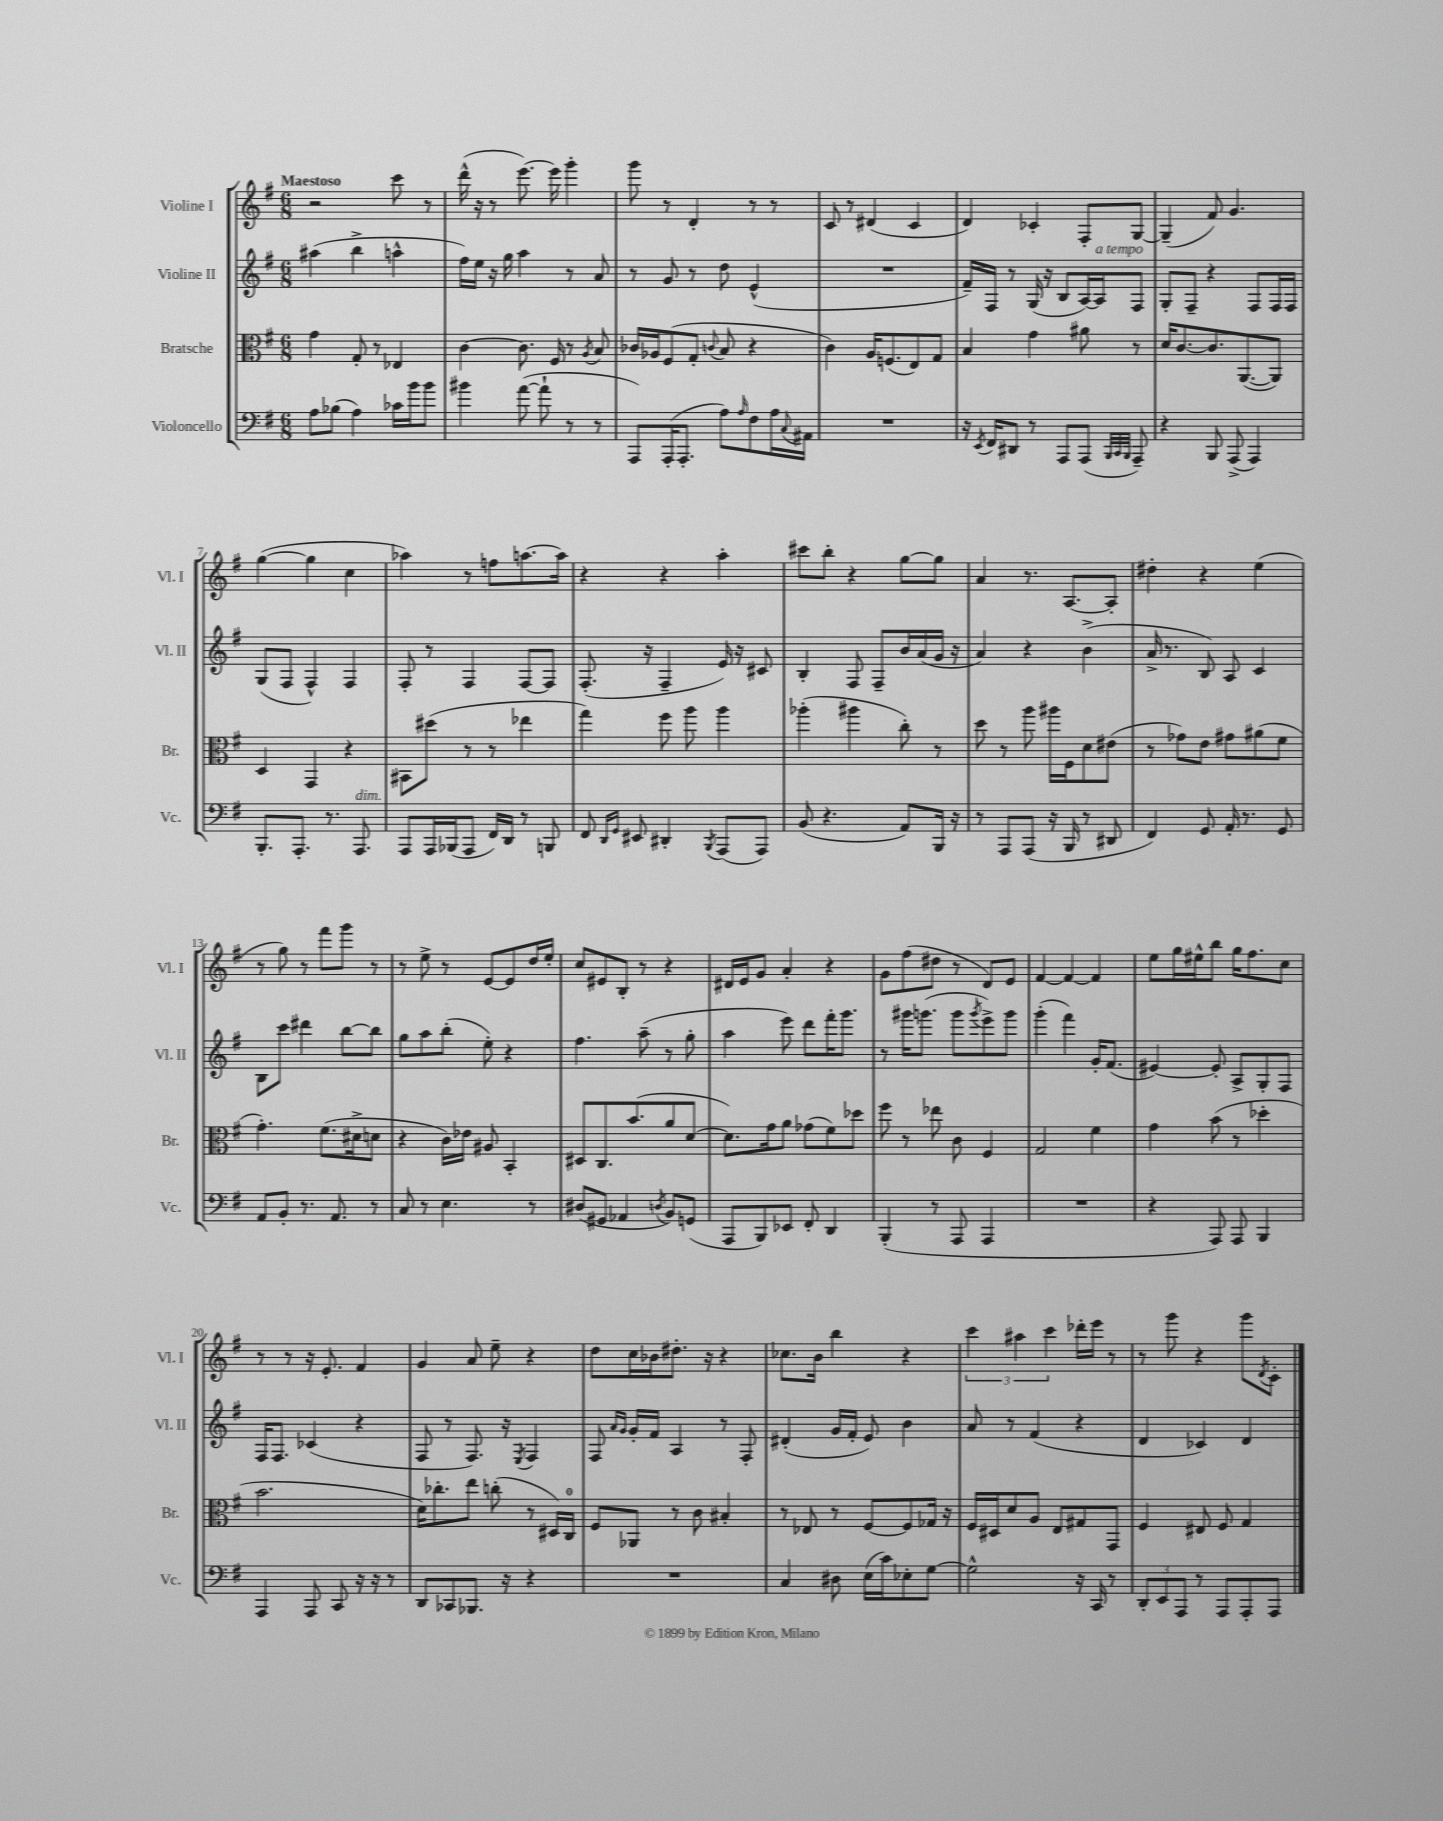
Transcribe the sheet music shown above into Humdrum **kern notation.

**kern	**kern	**kern	**kern
*part4	*part3	*part2	*part1
*staff4	*staff3	*staff2	*staff1
*I"Violoncello	*I"Bratsche	*I"Violine II	*I"Violine I
*I'Vc.	*I'Br.	*I'Vl. II	*I'Vl. I
*clefF4	*clefC3	*clefG2	*clefG2
*k[f#]	*k[f#]	*k[f#]	*k[f#]
*M6/8	*M6/8	*M6/8	*M6/8
=1	=1	=1	=1
!	!	!	!LO:TX:a:B:t=Maestoso
8A\L	4g\	(4aa#X\	2r
(8B-X\J	.	.	.
4A\)	8G'/	4bb^\	.
.	8r	.	.
16c-X\LL	4E-X/	4aan^^\	8ccc\
16b\J	.	.	.
8b\J	.	.	8r
=2	=2	=2	=2
4b#X\	[4c\	16ff#\LL)	(16ddd^^\
.	.	16ee\JJ	16r
.	.	16r	8r
.	.	16gg\	.
([8a\	8.c\]	4aa\	[8.eee\)
8a`\]	.	.	.
.	16F#/	.	16eee\]
8r	8r	8r	4ggg'\
.	8qA/	.	.
8r	8B/	8a/	.
=3	=3	=3	=3
8AAA/L)	16c-X/LL	8r	8ggg\
.	16A-X/J	.	.
(16AAA'/K	(8F#/	8g/	8r
8.AAA'/J	.	.	.
.	8G'/J	8r	4d'/
.	8qqcn/	.	.
8A\L)	8B/	8dd\	.
16qqA/	.	.	.
8F#\	4r	(4e^^/	8r
16A\L	.	.	8r
8qqC/	.	.	.
16AA#X\JJ	.	.	.
=4	=4	=4	=4
2.r	4c\)	2.r	8c/
.	.	.	8r
.	16A/KL	.	(4d#X/
.	(8.Fn/	.	.
.	8E/)	.	4c/
.	8G/J	.	.
=5	=5	=5	=5
16r	4B/	16f#~/LL)	4d/)
8qEE/	.	.	.
16FF#/KL	.	16F#/JJ	.
8DD#X/J	.	8r	.
8r	4g\	(16G/	4c-X'/
.	.	16r	.
8AAA/L	.	8B/L	.
(8AAA/J	8a#X\	[16A/L)	8F#'/L
!	!	!LO:TX:a:i:t=a tempo	!
.	.	16A/J]	.
32qqBBB/LLL	.	.	.
32qqCC/	.	.	.
32qqBBB/JJJ	.	.	.
8AAA~/)	8r	8F#/J	[8G/J
=6	=6	=6	=6
4r	16d/KL	8G'/L	(4G~/]
.	[8.c/	.	.
.	.	8F#~/J	.
8BBB/	8.c/]	4r	8f#/)
(8AAA^/	.	.	4.g/
.	([8.AA/	.	.
4AAA/)	.	8F#/L	.
.	8AA/J])	16F#/L	.
.	.	16F#/JJ	.
!!LO:LB:g=z
=7	=7	=7	=7
8.BBB'/L	4D/	(8G/L	([4gg\
.	.	8F#/J	.
8.AAA'/J	.	.	.
.	4GG/	4F#^^/)	4gg\]
8.r	.	.	.
.	4r	4F#/	4cc\
!LO:TX:a:i:t=dim.	!	!	!
8.AAA/	.	.	.
=8	=8	=8	=8
8AAA/L	8BB#X\L	8F#'/	4aa-X\)
16AAA/L	(8dd#X\J	8r	.
(16BBB-X/J	.	.	.
8AAA/J	8r	4F#/	8r
16FF#/LL)	8r	.	8ffn\L
16DD/JJ	.	.	.
8r	4ee-X\	[8F#/L	[8.aan\
8BBBn/	.	8F#/J]	.
.	.	.	16aa\Jk]
=9	=9	=9	=9
8FF#/	4gg\)	(8.F#'/	4r
16qqDD/LL	.	.	.
16qqGG/JJ	.	.	.
8EE#X/	.	.	.
.	.	16r	.
4DD#X'/	8ff#\	4F#~/	4r
.	8aa\	.	.
8qBBB/	.	.	.
(8AAA/L	4aa\	16e/)	4aa'\
.	.	16r	.
8AAA/J)	.	8c#X/	.
=10	=10	=10	=10
(8BB/	(4aa-X'\	4B'/	8ccc#X\L
4.r	.	.	8bb'\J
.	4aa#X\	8F#/	4r
.	.	8F#~/L	.
8AA/L)	8cc'\)	16b/L	[8gg\L
.	.	(16a/	.
16BBB/Jk	8r	16g/JJ	8gg\J]
16r	.	16r	.
=11	=11	=11	=11
8r	8dd\	4a/)	4a/
8AAA/L	8r	.	.
(8AAA/J	8aa\	4r	8.r
16r	16aa#X\LL	.	.
16BBB/	16F#\J	.	[8.A/L
8r	8d\	(4b^\	.
8DD#X/	(8e#X\J	.	8A'/J]
=12	=12	=12	=12
4FF#/)	8r	16a^/	4dd#X'\
.	.	8.r	.
.	8g-X\L)	.	.
8GG/	8e\J	8B/)	4r
16AA'/	8g#X\L	8A/	.
8.r	.	.	.
.	(8a#X\	4c/	(4ee\
8GG/	8f#\J	.	.
!!LO:LB:g=z
=13	=13	=13	=13
8AA/L	4.g'\)	8B\L	8r
8BB'/J	.	8ccc\J	8gg\)
8.r	.	4ddd#X\	8r
.	(8.f#\L	.	8fff#\L
8.AA/	.	.	.
.	.	[8bb\L	8ggg\J
.	16d#X^\k	.	.
8r	8dn\J	8bb\J]	8r
=14	=14	=14	=14
8C/	4r	8gg\L	8r
8r	.	8aa\	8ee^\
4.E\	16c\LL)	(8bb'\J	8r
.	16e-X\JJ	.	.
.	8A#X/	8ee'\)	[8e/L
.	4BB'/	4r	8e/]
8r	.	.	16dd/L
.	.	.	16ee'/JJ
=15	=15	=15	=15
(8D#X/L	8D#X/L	4.ff#\	8cc/L
8GG#X/J	8.C/	.	8e#X/
4AA-X/	.	.	8B'/J
.	(8.b/	.	.
.	.	(8aa~\	8r
8qDn/	.	.	.
8BB/L)	8a/	8r	4r
(8GGn/J	[8d/J	8gg'\	.
=16	=16	=16	=16
8AAA/L	8.d\L])	4aa\	16d#X/LL
.	.	.	16e/J
8BBB/)	.	.	8g/J
.	16g\k	.	.
8EE-X/J	8a\J	8eee\)	4a'/
8FF#'/	(8g-X\L	8ddd\L	.
4DD/	8f#\)	16fff#'\K	4r
.	.	8.ggg\J	.
.	8dd-X\J	.	.
=17	=17	=17	=17
(4BBB'/	8ff#\	8r	8g\L
.	8r	16ggg#X\KL	(8ff#\
.	.	(8.gggn\J	.
8r	8ee-X\	.	8dd#X\J
8AAA/	8c\	8ggg\L	8r
.	.	8qggg/	.
4AAA/	4F#/	8eee^\)	8d/L)
.	.	8ggg\J	8e/J
=18	=18	=18	=18
2.r	2G/	(4ggg'\	[4f#/
.	.	4fff#\)	4f#/_
.	4f#\	16g'/KL	4f#/]
.	.	(8.f#/J	.
=19	=19	=19	=19
4r	4g\	[4e#X/)	8ee\L
.	.	.	16gg\L
.	.	.	16ee#X^^\J
8AAA/)	(8b\	8e#'/]	8bb\J
8AAA/	8r	8A^/L	16gg\KL
.	.	.	8.ff#\
4BBB/	4dd-X'\	8G'/	.
.	.	8F#/J	8cc\J
!!LO:LB:g=z
=20	=20	=20	=20
4AAA/	2.b\	16F#/KL	8r
.	.	8.F#/J	.
.	.	.	8r
8AAA/	.	(4c-X/	16r
.	.	.	8.e'/
8CC/	.	.	.
16r	.	4r	4f#/
16r	.	.	.
8r	.	.	.
=21	=21	=21	=21
8DD/L	16d\KL)	8F#/	4g/
.	8.cc-X'\	.	.
8CC-X/	.	8r	.
8.BBB-X/J	8ee\J	8.F#/)	8a/
.	(8ccn'\	.	8ee~\
16r	.	16r	.
.	.	8qE/	.
4r	8r	4F#/	4r
.	16D#X/LL)	.	.
.	16C/JJ	.	.
=22	=22	=22	=22
2.r	8F#/L	8F#/	8dd\L
.	.	16qqa/LL	.
.	.	16qqg/JJ	.
.	8AA-X/J	16g'/LL	16cc\L
.	.	16f#/JJ	16b-X\J
.	8r	4A/	8.dd#X'\J
.	8c\	.	.
.	.	.	16r
.	4B#X'/	8r	4r
.	.	8F#'/	.
=23	=23	=23	=23
4C/	8r	(4d#X'/	8.cc-X\L
.	8E-X/	.	.
.	.	.	16b\Jk
8D#X\	8r	16g/LL	4bb\
.	.	16f#'/JJ	.
(16E\LL	[8F#/L	8e/)	.
16c\J)	.	.	.
8E-X'\	8F#/]	4b\	4r
[8G\J	16G-X/Jk	.	.
.	16r	.	.
=24	=24	=24	=24
2G^^\]	16F#/LL	8a/	6ccc\
.	16D#X/J	.	.
.	8d/	8r	.
.	.	.	6aa#X\
.	8A/J	(4f#/	.
.	.	.	6ccc\
.	8E/L	.	.
16r	8G#X/	4r	16ddd-X'\LL
16CC/	.	.	16eee\JJ
8r	8GG/J	.	8r
=25	=25	=25	=25
12DD'/L	4F#/	4d/	8r
12EE/	.	.	.
.	.	.	8ggg\
12AAA/J	.	.	.
8r	8E#X/	4c-X/)	4r
8AAA/L	8F#/	.	.
8AAA'/	4G/	4d/	8ggg\L
.	.	.	8qd/
8AAA/J	.	.	8c'\J
==	==	==	==
*-	*-	*-	*-
